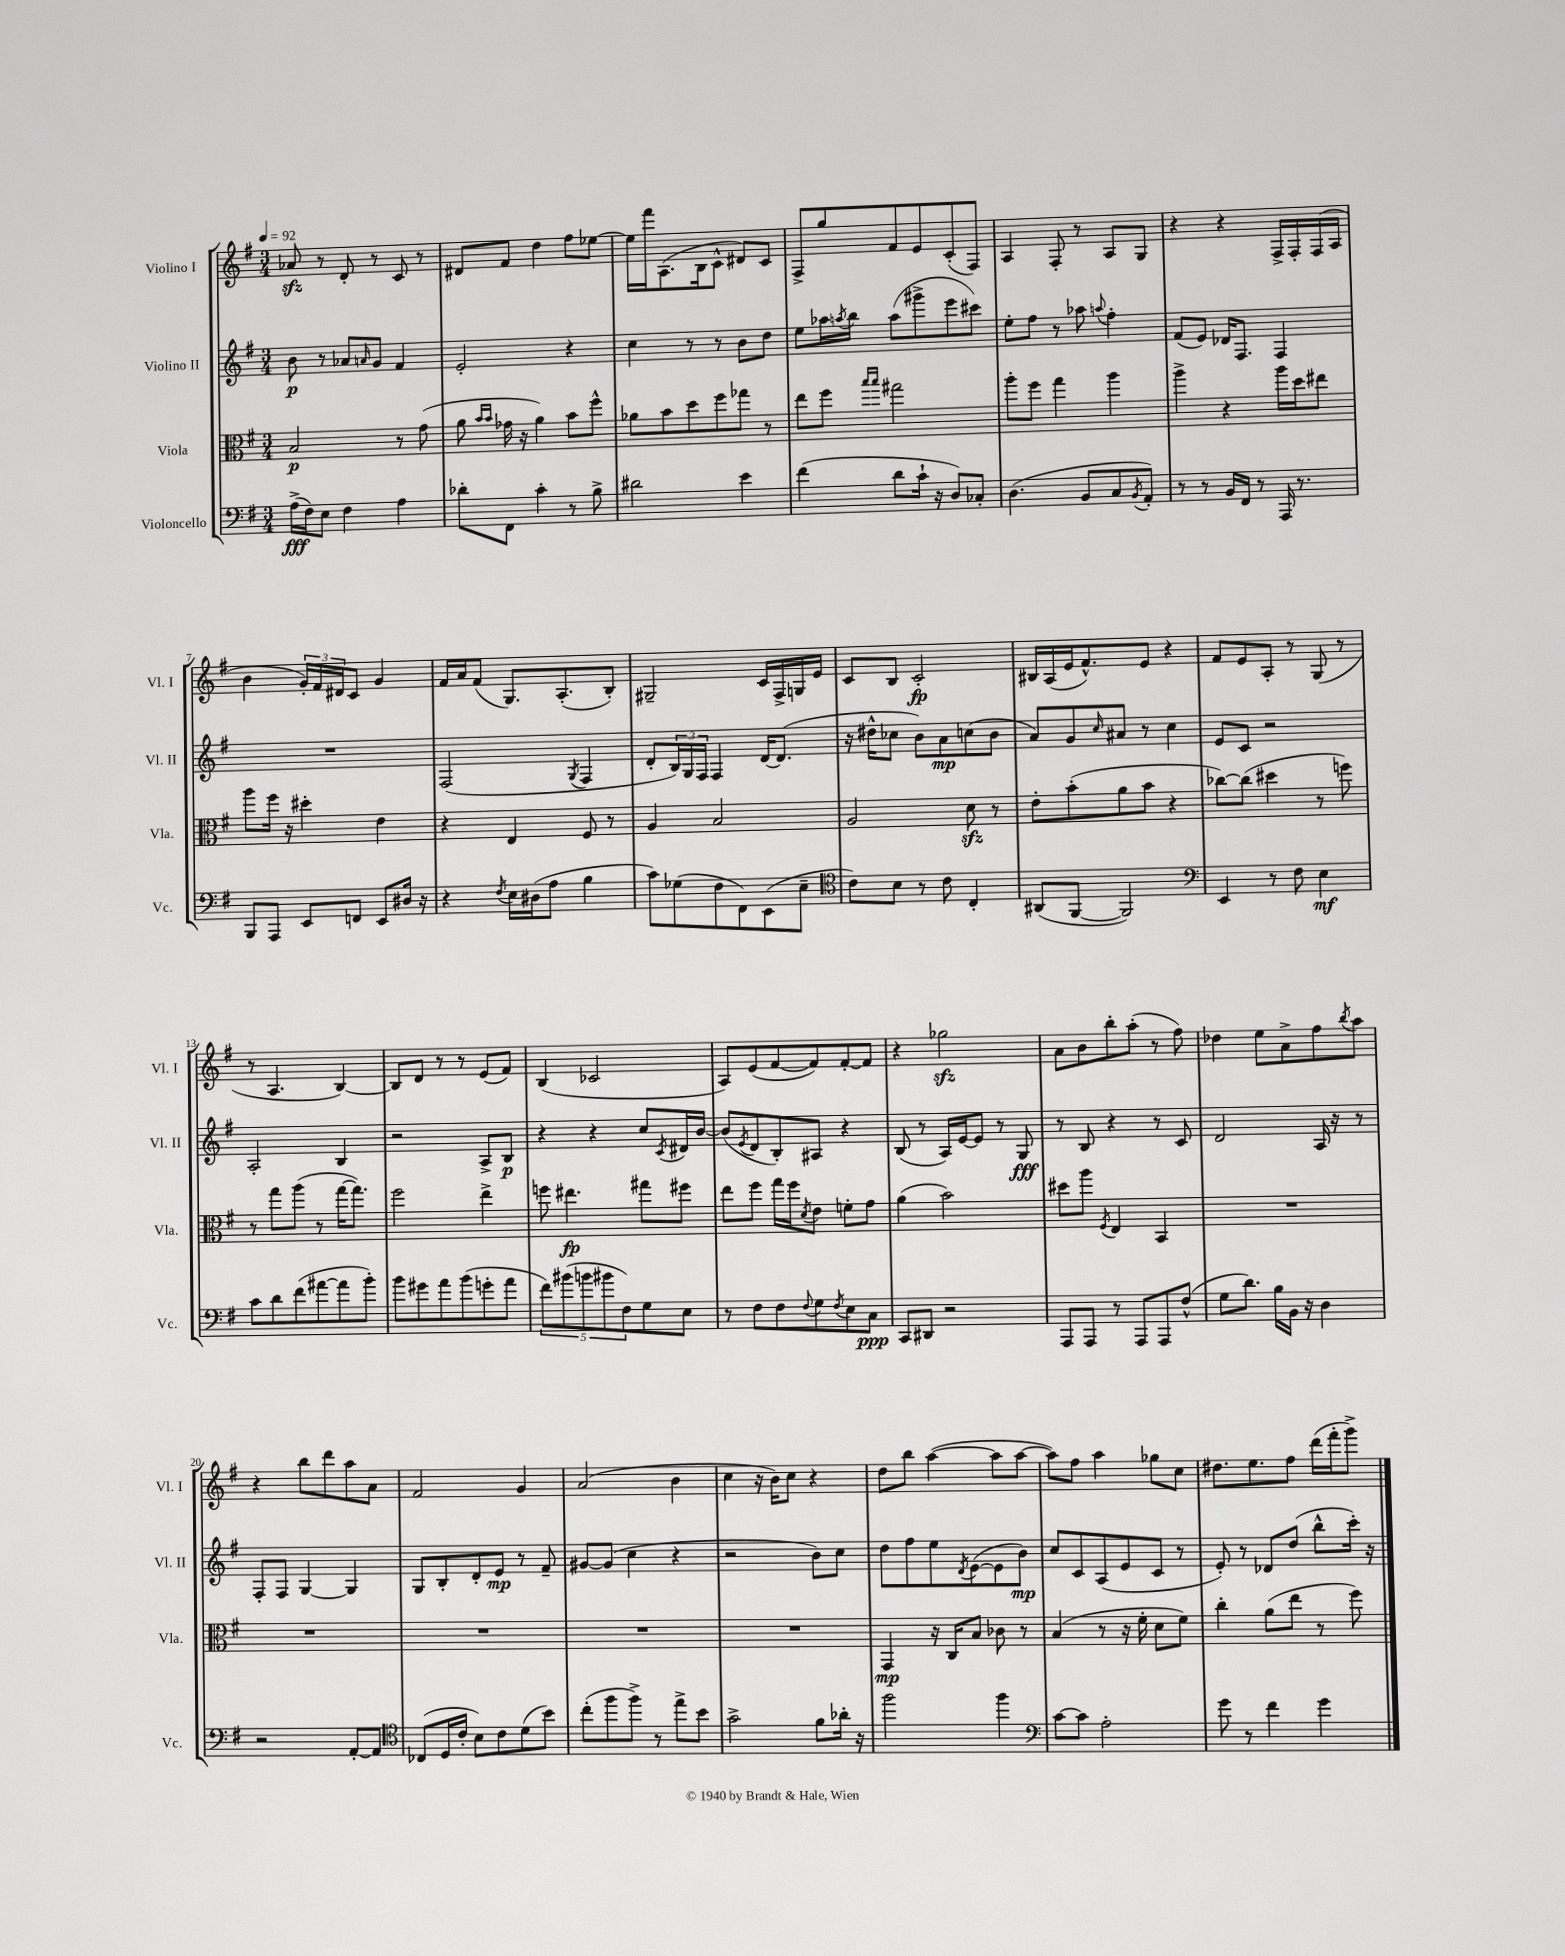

**kern	**dynam	**kern	**dynam	**kern	**dynam	**kern	**dynam
*part4	*part4	*part3	*part3	*part2	*part2	*part1	*part1
*staff4	*staff4	*staff3	*staff3	*staff2	*staff2	*staff1	*staff1
*I"Violoncello	*	*I"Viola	*	*I"Violino II	*	*I"Violino I	*
*I'Vc.	*	*I'Vla.	*	*I'Vl. II	*	*I'Vl. I	*
*clefF4	*	*clefC3	*	*clefG2	*	*clefG2	*
*k[f#]	*	*k[f#]	*	*k[f#]	*	*k[f#]	*
*M3/4	*	*M3/4	*	*M3/4	*	*M3/4	*
*MM92	*	*MM92	*	*MM92	*	*MM92	*
=1	=1	=1	=1	=1	=1	=1	=1
(16A^\LL	fff	2B/	p	8b\	p	8a-Xzz/	.
16F#\J)	.	.	.	.	.	.	.
8E\J	.	.	.	8r	.	8r	.
4F#\	.	.	.	8a-X/L	.	8d'/	.
.	.	.	.	16qqan/	.	.	.
.	.	.	.	8g/J	.	8r	.
4A\	.	8r	.	4f#/	.	8c/	.
.	.	(8g\	.	.	.	8r	.
=2	=2	=2	=2	=2	=2	=2	=2
8d-X'\L	.	8a\	.	2e'/	.	8d#X/L	.
.	.	16qqb/LL	.	.	.	.	.
.	.	16qqb/JJ	.	.	.	.	.
8FF#\J	.	16g-X\	.	.	.	8f#/J	.
.	.	16r	.	.	.	.	.
4c'\	.	4a\)	.	.	.	4dd\	.
8r	.	8b\L	.	4r	.	8ff#\L	.
8B^\	.	8ff#^^\J	.	.	.	[8ee-X\J	.
=3	=3	=3	=3	=3	=3	=3	=3
2d#X\	.	8a-X\L	.	4cc\	.	16ee-\LL]	.
.	.	.	.	.	.	16fff#\J	.
.	.	8b\	.	.	.	(8.A\	.
.	.	8dd\	.	8r	.	.	.
.	.	.	.	.	.	16B\k	.
.	.	8ff#\	.	8r	.	8c^^\J	.
4e\	.	8gg-X\J	.	8b\L	.	8d#X/L)	.
.	.	8r	.	8dd\J	.	8c/J	.
=4	=4	=4	=4	=4	=4	=4	=4
(4f#\	.	8ee\L	.	8ee\L	.	8F#^/L	.
.	.	8ff#\J	.	16aa-X\L	.	8gg/	.
.	.	.	.	8qaan/	.	.	.
.	.	.	.	16bb\JJ	.	.	.
.	.	16qqbb/LL	.	.	.	.	.
.	.	16qqbb/JJ	.	.	.	.	.
8d\L	.	2gg#X\	.	(8aa\L	.	8f#/	.
16c`\Jk	.	.	.	8ggg#X^\	.	8e/	.
16r	.	.	.	.	.	.	.
8D/L)	.	.	.	8eee\	.	(8c'/	.
8C-X'/J	.	.	.	8ccc#X\J)	.	8F#/J)	.
=5	=5	=5	=5	=5	=5	=5	=5
(4.D\	.	8aa'\L	.	8ee'\L	.	4A/	.
.	.	8ff#\J	.	8ff#\J	.	.	.
.	.	4gg\	.	8r	.	8F#'/	.
8BB/L	.	.	.	8aa-X\	.	8r	.
.	.	.	.	8qqaan/	.	.	.
8C/	.	4aa\	.	4ff#'\	.	8A/L	.
8qBB/	.	.	.	.	.	.	.
8AA'/J)	.	.	.	.	.	8G/J	.
=6	=6	=6	=6	=6	=6	=6	=6
8r	.	4aa^\	.	(8f#/L	.	4r	.
8r	.	.	.	8e/J)	.	.	.
16BB/LL	.	4r	.	16d-X/KL	.	4r	.
16FF#/JJ	.	.	.	8.F#/J	.	.	.
8r	.	.	.	.	.	.	.
16AAA/	.	16aa\LL	.	4F#/	.	16F#^/LL	.
8.r	.	16dd\J	.	.	.	16F#'/	.
.	.	8ee#X\J	.	.	.	(16F#/	.
.	.	.	.	.	.	16A/JJ	.
!!LO:LB:g=z
=7	=7	=7	=7	=7	=7	=7	=7
8BBB/L	.	8aa\L	.	2.r	.	4b\	.
8AAA/J	.	16ff#\Jk	.	.	.	.	.
.	.	16r	.	.	.	.	.
8EE/L	.	4dd#X'\	.	.	.	24g'/LL)	.
.	.	.	.	.	.	24f#/	.
.	.	.	.	.	.	24d#X/J	.
8FFn/J	.	.	.	.	.	8c/J	.
8EE/L	.	4e\	.	.	.	4g/	.
16D#X/Jk	.	.	.	.	.	.	.
16r	.	.	.	.	.	.	.
=8	=8	=8	=8	=8	=8	=8	=8
4r	.	4r	.	(2F#/	.	16f#/LL	.
.	.	.	.	.	.	16a/J	.
.	.	.	.	.	.	(8f#/J	.
8qF#/	.	.	.	.	.	.	.
16E\LL	.	4E/	.	.	.	8.G/L)	.
(16D#X\J	.	.	.	.	.	.	.
8A\J	.	.	.	.	.	.	.
.	.	.	.	.	.	(8.A'/	.
.	.	.	.	8qG/	.	.	.
4B\	.	8F#/	.	4F#/	.	.	.
.	.	8r	.	.	.	8B'/J)	.
=9	=9	=9	=9	=9	=9	=9	=9
8c\L)	.	4A/	.	8d'/L	.	2G#X~/	.
(8G-X\	.	.	.	24B/L)	.	.	.
.	.	.	.	24G/	.	.	.
.	.	.	.	24F#/JJ	.	.	.
8F#\	.	2B/	.	4F#/	.	.	.
8FF#\)	.	.	.	.	.	.	.
(8EE\	.	.	.	[16d/KL	.	16c/LL	.
.	.	.	.	(8.d/J]	.	16F#^/	.
8E~\J	.	.	.	.	.	16Gn/	.
.	.	.	.	.	.	16e/JJ	.
=10	=10	=10	=10	=10	=10	=10	=10
*clefC4	*	*	*	*	*	*	*
8c\L)	.	2A/	.	16r	.	8c/L	.
.	.	.	.	16dd#X^^\KL	.	.	.
8B\J	.	.	.	8cc-X\J	.	8B/J	.
8r	.	.	.	8b\L)	.	2c'/	fp
8c\	.	.	.	8a\	mp	.	.
4C'/	.	8dzz\	.	(8ccn\	.	.	.
.	.	8r	.	8b\J	.	.	.
=11	=11	=11	=11	=11	=11	=11	=11
(8AA#X/L	.	8e'\L	.	8a/L)	.	16B#X/LL	.
.	.	.	.	.	.	(16A/	.
[8FF#/J	.	(8b'\	.	8g/	.	16e/J	.
.	.	.	.	.	.	8.f#^^/)	.
.	.	.	.	16qqcc/	.	.	.
2FF#/])	.	8a\	.	8a#X/J	.	.	.
.	.	8b\J	.	8r	.	8e/J	.
.	.	4r	.	4cc\	.	4r	.
=12	=12	=12	=12	=12	=12	=12	=12
*clefF4	*	*	*	*	*	*	*
4EE/	.	[8cc-X\L)	.	8e/L	.	8f#/L	.
.	.	(8cc-\J]	.	8c/J	.	8e/	.
8r	.	4dd#X\	.	2r	.	8A'/J	.
8F#\	.	.	.	.	.	8r	.
4E\	mf	8r	.	.	.	(8G/	.
.	.	8ffn\)	.	.	.	8r	.
!!LO:LB:g=z
=13	=13	=13	=13	=13	=13	=13	=13
8c\L	.	8r	.	2A'/	.	8r	.
8d\	.	8gg\L	.	.	.	4.A/	.
(8f#\	.	(8aa\J	.	.	.	.	.
[8a#X\	.	8r	.	.	.	.	.
8a#\]	.	[16gg\KL	.	4B/	.	[4B/)	.
.	.	8.gg\J])	.	.	.	.	.
8b'\J)	.	.	.	.	.	.	.
=14	=14	=14	=14	=14	=14	=14	=14
8b\L	.	2ff#\	.	2r	.	8B/L]	.
8g#X\	.	.	.	.	.	8d/J	.
8a\	.	.	.	.	.	8r	.
(8b\	.	.	.	.	.	8r	.
8gn'\	.	4ee^\	.	8A^/L	.	(8e/L	.
8a\J	.	.	.	8B/J	p	8f#/J)	.
=15	=15	=15	=15	=15	=15	=15	=15
10f#\L)	.	8ffn\	.	4r	.	(4B/	.
(10b#X\	.	.	.	.	.	.	.
.	.	4.ee#X\	fp	.	.	.	.
10bn\	.	.	.	.	.	.	.
.	.	.	.	4r	.	2c-X/	.
10b#X\	.	.	.	.	.	.	.
10F#\)	.	.	.	.	.	.	.
8G\	.	8gg#X\L	.	8cc/L	.	.	.
.	.	.	.	8qc/	.	.	.
8E\J	.	8ff#X\J	.	16d#X/L	.	.	.
.	.	.	.	[16b/JJ	.	.	.
=16	=16	=16	=16	=16	=16	=16	=16
8r	.	8ee\L	.	(8b/L]	.	8A/L)	.
.	.	.	.	8qe/	.	.	.
8F#\L	.	8ff#\J	.	8d/	.	(8e/	.
8F#\	.	16gg\LL	.	8B'/)	.	[8f#/	.
.	.	16ff#\J	.	.	.	.	.
8qqF#/	.	8qd/	.	.	.	.	.
8G\	.	8e\J	.	8A#X/J	.	8f#/])	.
8qF#/	.	.	.	.	.	.	.
8E\	.	8fn'\L	.	4r	.	[8f#'/	.
8C\J	ppp	8g\J	.	.	.	8f#/J]	.
=17	=17	=17	=17	=17	=17	=17	=17
8CC/L	.	(4a\	.	(8B/	.	4r	.
8DD#X/J	.	.	.	8r	.	.	.
2r	.	2b\)	.	16A/LL)	.	2gg-Xzz\	.
.	.	.	.	[16e/J	.	.	.
.	.	.	.	8e/J]	.	.	.
.	.	.	.	8r	.	.	.
.	.	.	.	8G/	fff	.	.
=18	=18	=18	=18	=18	=18	=18	=18
8AAA/L	.	8dd#X\L	.	8r	.	8a\L	.
8AAA/J	.	8aa\J	.	8B/	.	8b\	.
.	.	8qF#/	.	.	.	.	.
8r	.	4E/	.	4r	.	8bb'\	.
8AAA/L	.	.	.	.	.	(8aa'\J	.
8AAA/	.	4BB/	.	8r	.	8r	.
(8F#^^/J	.	.	.	8c/	.	8ff#\)	.
=19	=19	=19	=19	=19	=19	=19	=19
8G\L	.	2.r	.	2d/	.	4dd-X\	.
8.d\J)	.	.	.	.	.	.	.
.	.	.	.	.	.	8ee\L	.
16B\LL	.	.	.	.	.	.	.
16BB\JJ	.	.	.	.	.	8a^\	.
16r	.	.	.	.	.	.	.
4D\	.	.	.	16A/	.	8ff#\	.
.	.	.	.	16r	.	.	.
.	.	.	.	.	.	8qbb/	.
.	.	.	.	8r	.	8aa\J	.
!!LO:LB:g=z
=20	=20	=20	=20	=20	=20	=20	=20
2r	.	2.r	.	8F#'/L	.	4r	.
.	.	.	.	8F#/J	.	.	.
.	.	.	.	[4G/	.	8bb\L	.
.	.	.	.	.	.	8ddd\	.
[8AA'/L	.	.	.	4G/]	.	8aa\	.
8AA/J]	.	.	.	.	.	8a\J	.
=21	=21	=21	=21	=21	=21	=21	=21
*clefC4	*	*	*	*	*	*	*
(8C-X/L	.	2.r	.	8G/L	.	2f#/	.
16D/L	.	.	.	8B'/	.	.	.
16c'/JJ	.	.	.	.	.	.	.
8B\L)	.	.	.	8d'/	.	.	.
8c\	.	.	.	8e/J	mp	.	.
(8d\	.	.	.	8r	.	4g/	.
8b\J)	.	.	.	8f#~/	.	.	.
=22	=22	=22	=22	=22	=22	=22	=22
(8cc'\L	.	2.r	.	[8g#X/L	.	(2a/	.
8ff#\	.	.	.	(8g#/J]	.	.	.
8ff#^\J)	.	.	.	4cc\	.	.	.
8r	.	.	.	.	.	.	.
8ee^\L	.	.	.	4r	.	4b\	.
8b\J	.	.	.	.	.	.	.
=23	=23	=23	=23	=23	=23	=23	=23
2g^\	.	2.r	.	2r	.	4cc\	.
.	.	.	.	.	.	16r	.
.	.	.	.	.	.	16b\KL)	.
.	.	.	.	.	.	8cc\J	.
8f#\L	.	.	.	8b\L)	.	4r	.
16a-X'\Jk	.	.	.	8cc\J	.	.	.
16r	.	.	.	.	.	.	.
=24	=24	=24	=24	=24	=24	=24	=24
2ff#\	.	4GG/	mp	8dd\L	.	8dd\L	.
.	.	.	.	8ff#\	.	8bb\J	.
.	.	16r	.	8ee\	.	([4aa\	.
.	.	16C/KL	.	.	.	.	.
.	.	.	.	8qd/	.	.	.
.	.	8B/J	.	([8e\	.	.	.
4ff#\	.	8c-X\	.	8e\]	.	8aa\L]	.
.	.	8r	.	8b\J)	mp	[8aa\J	.
=25	=25	=25	=25	=25	=25	=25	=25
*clefF4	*	*	*	*	*	*	*
[8c\L	.	(4B/	.	8cc/L	.	8aa\L])	.
8c\J]	.	.	.	8c/	.	8ff#\J	.
2A'\	.	8r	.	(8A/	.	4aa\	.
.	.	16r	.	8e/	.	.	.
.	.	16f#'\	.	.	.	.	.
.	.	8d\L	.	8c/J	.	8gg-X\L	.
.	.	8f#\J)	.	8r	.	8cc\J	.
=26	=26	=26	=26	=26	=26	=26	=26
8g\	.	4cc'\	.	8e'/)	.	8.dd#X\L	.
8r	.	.	.	8r	.	.	.
.	.	.	.	.	.	8.ee\	.
4f#\	.	(8a\L	.	8d-X/L	.	.	.
.	.	8ee\J	.	(8dd/J	.	8ff#\J	.
4g\	.	8r	.	8bb^^\L	.	(16ddd\LL	.
.	.	.	.	.	.	16fff#'\J	.
.	.	8ff#\)	.	16ccc'\Jk)	.	8ggg^\J)	.
.	.	.	.	16r	.	.	.
==	==	==	==	==	==	==	==
*-	*-	*-	*-	*-	*-	*-	*-
